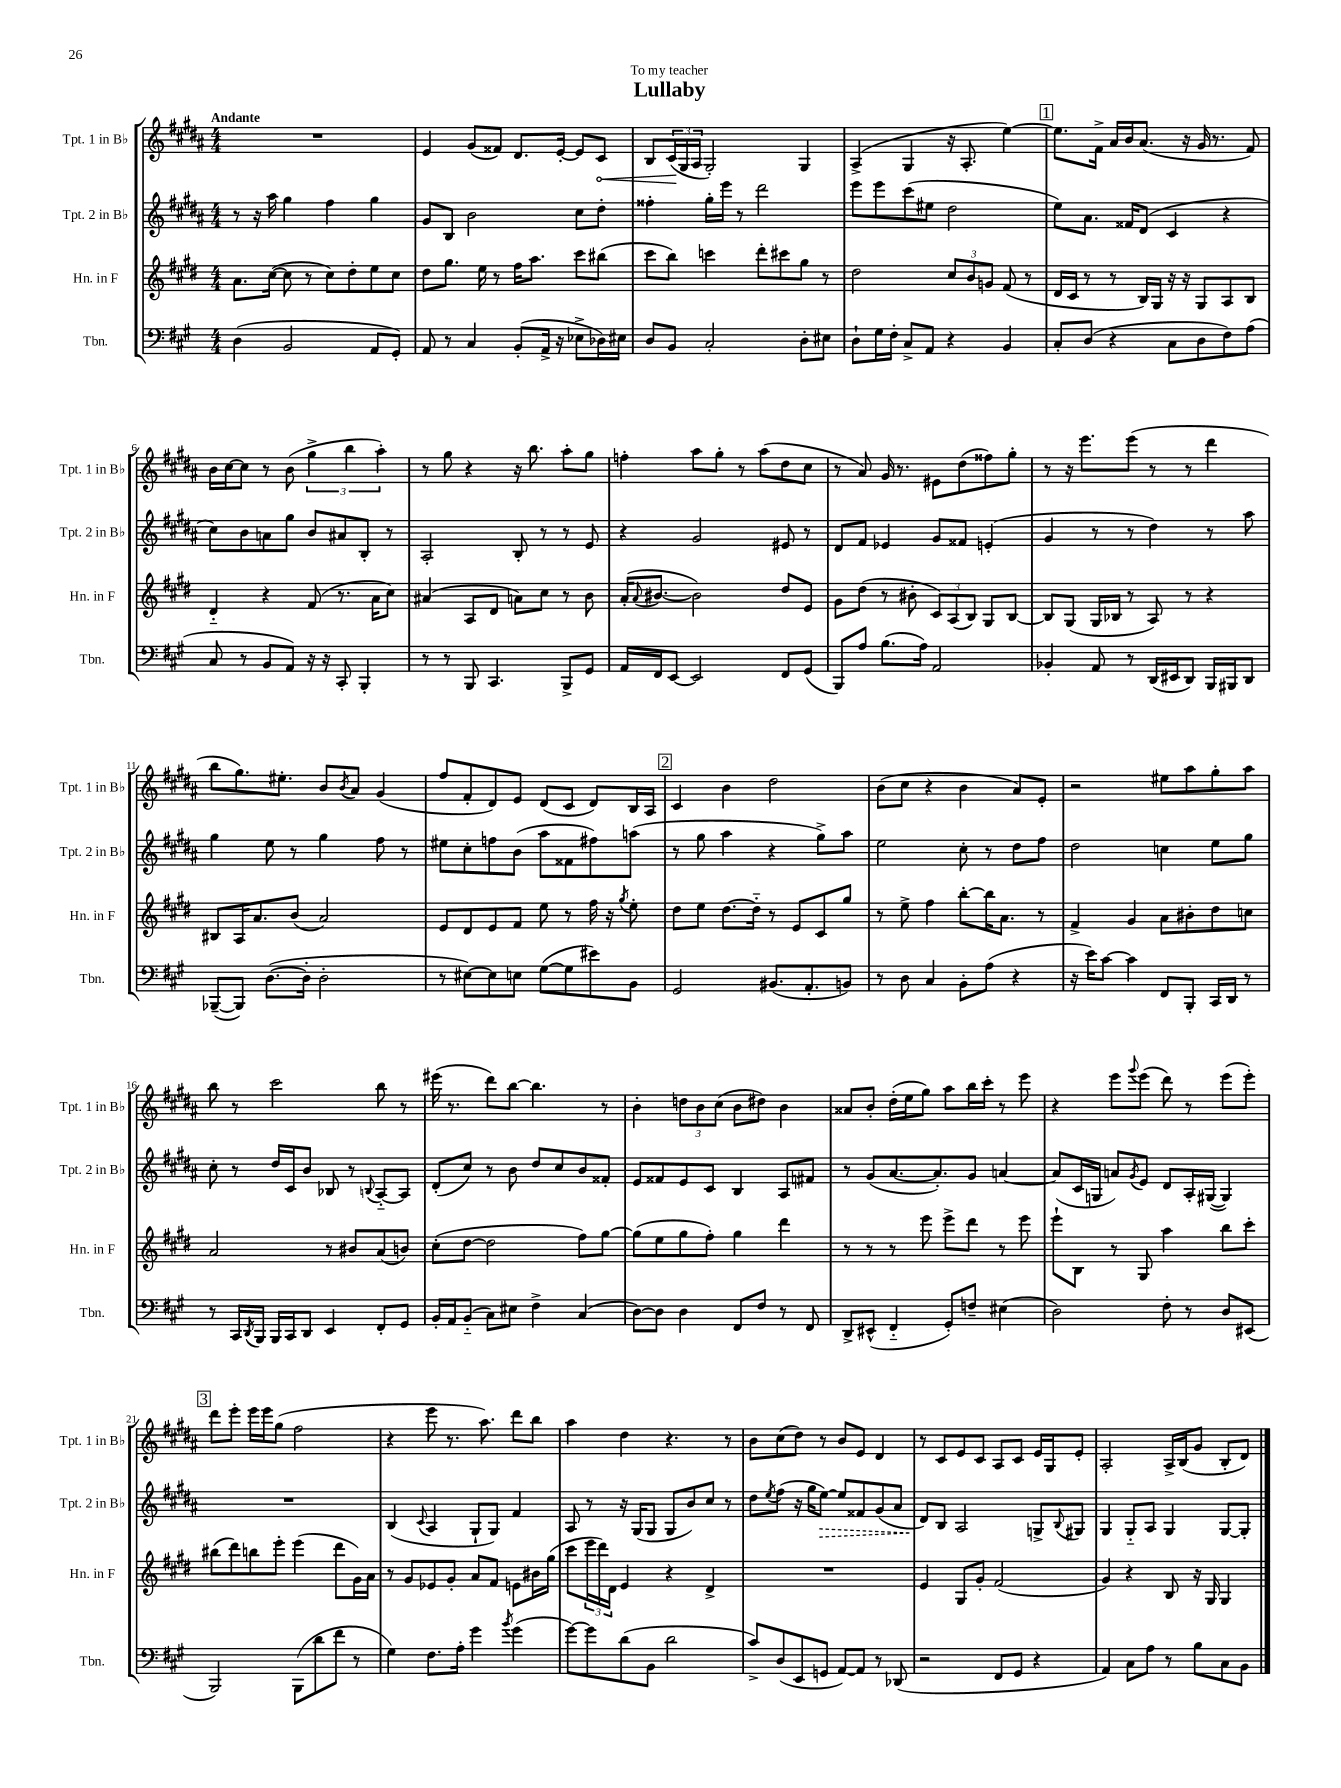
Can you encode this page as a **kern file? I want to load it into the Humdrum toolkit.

**kern	**kern	**kern	**dynam	**kern	**dynam
*part4	*part3	*part2	*part2	*part1	*part1
*staff4	*staff3	*staff2	*staff2	*staff1	*staff1
*I"Tbn.	*I"Hn. in F	*I"Tpt. 2 in B♭	*	*I"Tpt. 1 in B♭	*
*I'Tbn.	*I'Hn. in F	*I'Tpt. 2 in B♭	*	*I'Tpt. 1 in B♭	*
*clefF4	*clefG2	*clefG2	*	*clefG2	*
*k[f#c#g#]	*k[f#c#g#d#]	*k[f#c#g#d#a#]	*	*k[f#c#g#d#a#]	*
*M4/4	*M4/4	*M4/4	*	*M4/4	*
=1	=1	=1	=1	=1	=1
!	!	!	!	!LO:TX:a:B:t=Andante	!
(4D\	8.a\L	8r	.	1r	.
.	.	16r	.	.	.
.	([16cc#\Jk	16aa#\	.	.	.
2BB/	8cc#\]	4gg#\	.	.	.
.	8r	.	.	.	.
.	8cc#\L)	4ff#\	.	.	.
.	8dd#'\	.	.	.	.
8AA/L	8ee\	4gg#\	.	.	.
8GG#'/J)	8cc#\J	.	.	.	.
=2	=2	=2	=2	=2	=2
8AA/	8dd#\L	8g#/L	.	4e/	.
8r	8.gg#\J	8B/J	.	.	.
4C#/	.	2b\	.	(8g#/L	.
.	16ee\	.	.	.	.
.	8r	.	.	8f##X/J)	.
(8BB'/L	16ff#\KL	.	.	8.d#/L	.
.	8.aa\J	.	.	.	.
16AA^/Jk	.	.	.	.	.
16r	.	.	.	[16e'/Jk	.
8E-X^\L	8ccc#\L	8cc#\L	.	8e/L]	.
!	!	!	!	!	!LO:HP:b
16D-X\L)	(8bb#X\J	8dd#'\J	.	8c#/J	<
16E#X\JJ	.	.	.	.	.
=3	=3	=3	=3	=3	=3
8D/L	8ccc#\L	4ff##X'\	.	8B/L	.
8BB/J	8bb\J)	.	.	(24c#/L	.
.	.	.	.	24G#/	[
.	.	.	.	24A#/JJ	.
2C#'/	4cccn\	16gg#'\LL	.	2G#'/)	.
.	.	16eee\JJ	.	.	.
.	.	8r	.	.	.
.	8ddd#'\L	2ddd#\	.	.	.
.	8ccc#X\	.	.	.	.
8D'\L	8gg#\J	.	.	4G#/	.
8E#X\J	8r	.	.	.	.
=4	=4	=4	=4	=4	=4
8D`\L	2dd#\	8eee\L	.	(4A#^/	.
16G#\L	.	8eee\	.	.	.
16F#'\JJ	.	.	.	.	.
8C#^/L	.	(8ccc#\	.	4G#/	.
8AA/J	.	8ee#X\J	.	.	.
4r	12cc#/L	2dd#\	.	16r	.
.	.	.	.	8.A#'/	.
.	12b/	.	.	.	.
.	12gn/J	.	.	.	.
4BB/	(8f#/	.	.	[4ee\)	.
.	8r	.	.	.	.
!!LO:REH:place=s1:t=1
=5	=5	=5	=5	=5	=5
8C#'/L	16d#/LL	8ee\L)	.	8.ee\L]	.
.	16c#/JJ	.	.	.	.
(8D/J	8r	8.a#\J	.	.	.
.	.	.	.	16f#^\Jk	.
4r	8r	.	.	16a#/LL	.
.	.	16f##X/KL	.	16b/J	.
.	16B/LL)	(8d#/J	.	(8.a#/J	.
.	16G#/JJ	.	.	.	.
8C#\L	16r	4c#/	.	.	.
.	16r	.	.	16r	.
8D\	8G#/L	.	.	16g#/	.
.	.	.	.	8.r	.
8F#\)	8A/	4r	.	.	.
(8A\J	8B/J	.	.	8f#/)	.
!!LO:LB:g=z
=6	=6	=6	=6	=6	=6
8C#/	4d#/	8cc#\L)	.	16b\LL	.
.	.	.	.	[16cc#\J	.
8r	.	8b\	.	8cc#\J]	.
8BB/L	4r	8an\	.	8r	.
8AA/J)	.	8gg#\J	.	(8b\	.
16r	(8f#/	8b/L	.	6gg#^\	.
16r	.	.	.	.	.
8CC#'/	8.r	8a#X/	.	.	.
.	.	.	.	6bb\	.
4BBB'/	.	8B'/J	.	.	.
.	16a\KL	.	.	.	.
.	.	.	.	6aa#'\)	.
.	8cc#\J)	8r	.	.	.
=7	=7	=7	=7	=7	=7
8r	(4a#X/	2A#'/	.	8r	.
8r	.	.	.	8gg#\	.
8BBB/	8A/L	.	.	4r	.
4.CC#/	8d#/J	.	.	.	.
.	8an\L)	8B'/	.	16r	.
.	.	.	.	8.bb\	.
.	8cc#\J	8r	.	.	.
8BBB^/L	8r	8r	.	8aa#'\L	.
8GG#/J	8b\	8e/	.	8gg#\J	.
=8	=8	=8	=8	=8	=8
16AA/LL	(16a'/KL	4r	.	4ffn'\	.
.	8qqa/	.	.	.	.
16FF#/J	[8.b#X/J	.	.	.	.
[8EE/J	.	.	.	.	.
2EE/]	2b#\])	2g#/	.	8aa#\L	.
.	.	.	.	8gg#'\J	.
.	.	.	.	8r	.
.	.	.	.	(8aa#\L	.
8FF#/L	8dd#/L	8e#X/	.	8dd#\	.
(8GG#/J	8e/J	8r	.	8cc#\J	.
=9	=9	=9	=9	=9	=9
8BBB/L)	8g#\L	8d#/L	.	8r	.
8A/J	(8dd#\J	8f#/J	.	8a#/)	.
(8.B\L	8r	4e-X/	.	16g#/	.
.	.	.	.	8.r	.
.	8b#X'\	.	.	.	.
16A\Jk)	.	.	.	.	.
2AA/	12c#/L)	8g#/L	.	8e#X\L	.
.	(12A/	.	.	.	.
.	.	8f##X/J	.	(8dd#\	.
.	12B/J)	.	.	.	.
.	8G#/L	(4en'/	.	8ff##X\)	.
.	[8B/J	.	.	8gg#'\J	.
=10	=10	=10	=10	=10	=10
4BB-X'/	8B/L]	4g#/	.	8r	.
.	(8G#/J	.	.	16r	.
.	.	.	.	8.eee\L	.
8AA/	16G#/LL	8r	.	.	.
.	16B-X/JJ	.	.	.	.
8r	8r	8r	.	(8eee\J	.
(16DD/LL	8A/)	4dd#\)	.	8r	.
16EE#X/J	.	.	.	.	.
8DD/J)	8r	.	.	8r	.
16BBB/LL	4r	8r	.	4ddd#\	.
16BBB#X/J	.	.	.	.	.
8DD/J	.	8aa#\	.	.	.
!!LO:LB:g=z
=11	=11	=11	=11	=11	=11
([8BBB-X~/L	8B#X/L	4gg#\	.	8bb\L	.
8BBB-/J])	16A/K	.	.	8.gg#\)	.
.	8.a/	.	.	.	.
([8.D\L	.	8ee\	.	.	.
.	.	.	.	8.ee#X'\J	.
.	(8b/J	8r	.	.	.
16D'\Jk]	.	.	.	.	.
2D'\	2a/)	4gg#\	.	8b/L	.
.	.	.	.	8qb/	.
.	.	.	.	8a#/J	.
.	.	8ff#\	.	(4g#/	.
.	.	8r	.	.	.
=12	=12	=12	=12	=12	=12
8r	8e/L	8ee#X\L	.	8ff#/L	.
[8E#X\L)	8d#/	8cc#'\	.	8f#'/	.
8E#\]	8e/	8ffn\	.	8d#/)	.
8En\J	8f#/J	(8b\J	.	8e/J	.
([8G#\L	8ee\	8aa#\L	.	(8d#/L	.
8G#\]	8r	8f##X\	.	8c#/J	.
8e#X\)	16ff#\	8ff#X\)	.	8d#/L)	.
.	16r	.	.	.	.
.	8qgg#/	.	.	.	.
8BB\J	8ee'\	(8aan\J	.	16B/L	.
.	.	.	.	16A#/JJ	.
!!LO:REH:place=s1:t=2
=13	=13	=13	=13	=13	=13
2GG#/	8dd#\L	8r	.	4c#/	.
.	8ee\J	8gg#\	.	.	.
.	[8.dd#\L	4aa#\	.	4b\	.
.	16dd#\Jk]	.	.	.	.
(8.BB#X/L	8r	4r	.	2dd#\	.
.	8e/L	.	.	.	.
8.AA'/	.	.	.	.	.
.	8c#/	8gg#^\L)	.	.	.
8BBn/J)	8gg#/J	8aa#\J	.	.	.
=14	=14	=14	=14	=14	=14
8r	8r	2ee\	.	(8b\L	.
8D\	8ee^\	.	.	8cc#\J	.
4C#/	4ff#\	.	.	4r	.
8BB'\L	[8bb'\L	8cc#'\	.	4b\	.
(8A\J	16bb\K]	8r	.	.	.
.	8.a\J	.	.	.	.
4r	.	8dd#\L	.	8a#/L)	.
.	8r	8ff#\J	.	8e'/J	.
=15	=15	=15	=15	=15	=15
16r	4f#^/	2dd#\	.	2r	.
16e\KL)	.	.	.	.	.
[8c#\J	.	.	.	.	.
4c#\]	4g#/	.	.	.	.
8FF#/L	8a\L	4ccn\	.	8ee#X\L	.
8BBB'/J	8b#X'\	.	.	8aa#\	.
16CC#/LL	8dd#\	8ee\L	.	8gg#'\	.
16DD/JJ	.	.	.	.	.
8r	8ccn\J	8gg#\J	.	8aa#\J	.
!!LO:LB:g=z
=16	=16	=16	=16	=16	=16
8r	2a/	8cc#'\	.	8bb\	.
16CC#/LL	.	8r	.	8r	.
8qDD/	.	.	.	.	.
16BBB/JJ	.	.	.	.	.
16BBB/LL	.	16dd#/LL	.	2ccc#\	.
16CC#/J	.	16c#/J	.	.	.
8DD/J	.	8b/J	.	.	.
4EE/	8r	8B-X/	.	.	.
.	8b#X/L	8r	.	.	.
.	.	8qqBn/	.	.	.
8FF#'/L	(8a/	[8A#/L	.	8bb\	.
8GG#/J	8bn/J)	8A#/J]	.	8r	.
=17	=17	=17	=17	=17	=17
16BB'/LL	(8cc#'\L	(8d#'/L	.	(16eee#X\	.
16AA/J	.	.	.	8.r	.
(8BB/J	[8dd#\J	8cc#/J)	.	.	.
8C#\L)	2dd#\]	8r	.	8ddd#\L)	.
8E#X\J	.	8b\	.	[8bb\J	.
4F#^\	.	8dd#/L	.	4.bb\]	.
.	.	8cc#/	.	.	.
(4C#/	8ff#\L)	8b/	.	.	.
.	[8gg#\J	8f##X'/J	.	8r	.
=18	=18	=18	=18	=18	=18
[8D\L)	(8gg#\L]	8e/L	.	4b'\	.
8D\J]	8ee\	8f##X/	.	.	.
4D\	8gg#\	8e/	.	12ddn\L	.
.	.	.	.	12b\	.
.	8ff#'\J)	8c#/J	.	.	.
.	.	.	.	(12cc#\J	.
8FF#/L	4gg#\	4B/	.	8b\L	.
8F#/J	.	.	.	8dd#X\J)	.
8r	4ddd#\	8A#/L	.	4b\	.
8FF#/	.	8f#X/J	.	.	.
=19	=19	=19	=19	=19	=19
8DD^/L	8r	8r	.	8a##X/L	.
(8EE#X^^/J	8r	(8g#/L	.	8b'/J	.
4FF#/	8r	[8.a#/	.	(16dd#'\LL	.
.	.	.	.	16ee\J	.
.	8eee\	.	.	8gg#\J)	.
.	.	8.a#'/])	.	.	.
8GG#'/L)	8eee^\L	.	.	8aa#\L	.
8Fn~/J	8ddd#\J	8g#/J	.	16bb\L	.
.	.	.	.	16ccc#'\JJ	.
(4E#X\	8r	[4an/	.	8r	.
.	8eee\	.	.	8eee\	.
=20	=20	=20	=20	=20	=20
2D\)	8eee`\L	(8a/L]	.	4r	.
.	8B\J	16c#/L	.	.	.
.	.	16Gn/JJ	.	.	.
.	8r	8an/L)	.	8eee\L	.
.	.	8qg#/	.	8qqggg#/	.
.	8G#/	8e/J	.	(8eee\J	.
8F#'\	4aa\	8d#/L	.	8ddd#\)	.
8r	.	16A#'/L	.	8r	.
.	.	([16G#X/JJ	.	.	.
8D/L	8bb\L	4G#/])	.	(8eee\L	.
(8EE#X/J	8ccc#'\J	.	.	8eee'\J)	.
!!LO:LB:g=z
!!LO:REH:place=s1:t=3
=21	=21	=21	=21	=21	=21
2BBB/)	(8bb#X\L	1r	.	8ddd#\L	.
.	8ddd#\)	.	.	8eee'\J	.
.	8bbn\	.	.	16eee\LL	.
.	.	.	.	16eee\J	.
.	8eee'\J	.	.	(8gg#\J	.
(8BBB\L	(4eee\	.	.	2ff#\	.
8d\	.	.	.	.	.
8f#\J	8ddd#\L	.	.	.	.
8r	16g#\L)	.	.	.	.
.	16a\JJ	.	.	.	.
=22	=22	=22	=22	=22	=22
4G#\)	8r	(4B/	.	4r	.
.	8g#/L	.	.	.	.
.	.	8qqc#/	.	.	.
8.F#\L	8e-X/	4A#/	.	8eee\	.
.	8g#'/J	.	.	8.r	.
16A'\Jk	.	.	.	.	.
4g#\	8a/L	8G#`/L	.	.	.
.	.	.	.	8.aa#\)	.
.	8f#/J	8G#/J)	.	.	.
8qb/	.	.	.	.	.
(4g#\	8en\L	4f#/	.	8ddd#\L	.
.	16b#X\L	.	.	8bb\J	.
.	(16gg#\JJ	.	.	.	.
=23	=23	=23	=23	=23	=23
[8g#\L)	8ccc#\L	8A#/	.	4aa#\	.
8g#\]	24eee\L	8r	.	.	.
.	24ddd#\)	.	.	.	.
.	24d#\JJ	.	.	.	.
(8d\	4e/	16r	.	4dd#\	.
.	.	(16G#/KL	.	.	.
8BB\J	.	8G#/J	.	.	.
2d\	4r	8G#/L	.	4.r	.
.	.	8b/)	.	.	.
.	4d#^/	8cc#/J	.	.	.
.	.	8r	.	8r	.
=24	=24	=24	=24	=24	=24
8c#^/L)	1r	8dd#\L	.	8b\L	.
.	.	8qee/	.	.	.
(8D/	.	(8ff#\J	.	(8cc#\	.
8EE/	.	16r	.	8dd#\J)	.
.	.	16gg#\KL	.	.	.
!	!	!	!LO:HP:b	!	!
8GGn/J	.	[8ee\J)	>	8r	.
[8AA/L)	.	8ee/L]	.	8b/L	.
8AA/J]	.	8f##X/	.	8e/J	.
8r	.	(8g#/	.	4d#/	.
(8DD-X/	.	8a#/J	.	.	.
=25	=25	=25	=25	=25	=25
2r	4e/	8d#/L)	.	8r	.
.	.	8B/J	]	8c#/L	.
.	8G#/L	2A#/	.	8e/	.
.	8g#'/J	.	.	8c#/J	.
8FF#/L	(2f#/	.	.	8A#/L	.
8GG#/J	.	.	.	8c#/J	.
4r	.	8Gn^/L	.	16e/LL	.
.	.	.	.	16G#/J	.
.	.	8qqB/	.	.	.
.	.	8G#X/J	.	8e'/J	.
=26	=26	=26	=26	=26	=26
4AA/)	4g#/)	4G#/	.	2A#'/	.
8C#\L	4r	8G#/L	.	.	.
8A\J	.	8A#/J	.	.	.
8r	8B/	4G#/	.	16A#^/LL	.
.	.	.	.	(16B/J	.
8B\L	16r	.	.	8g#/J	.
.	16G#/	.	.	.	.
8C#\	4G#/	[8G#/L	.	8B'/L	.
8BB\J	.	8G#'/J]	.	8d#/J)	.
==	==	==	==	==	==
*-	*-	*-	*-	*-	*-
